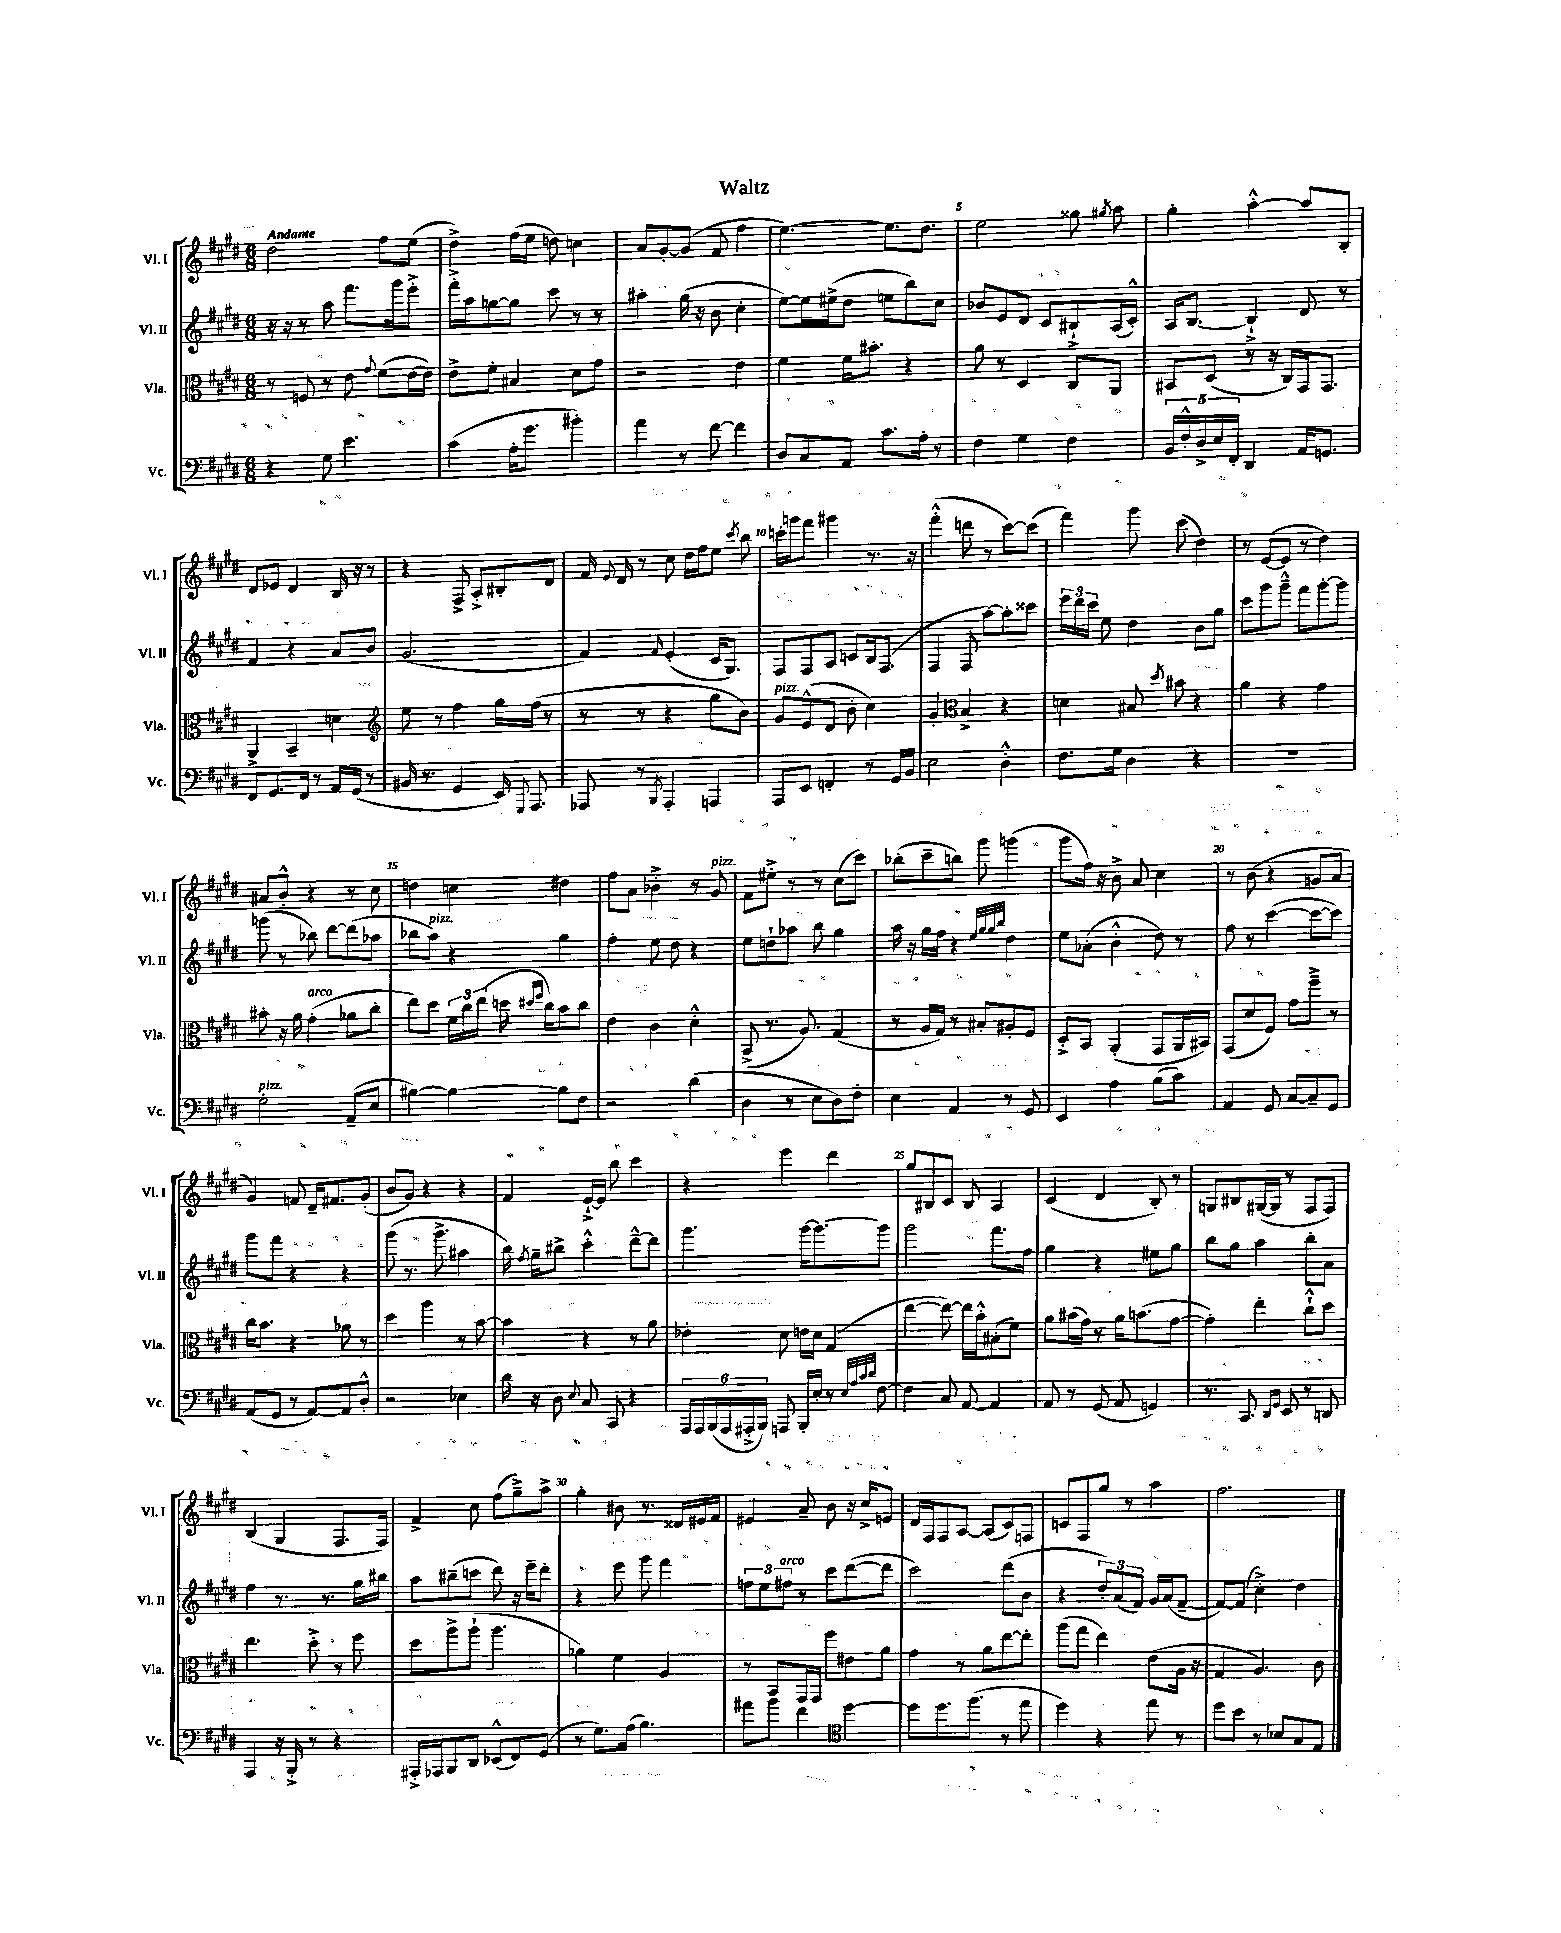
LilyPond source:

\header { title = "Waltz" }
<<
\new StaffGroup <<
\new Staff = "s0" \with { instrumentName = "Vl. I" shortInstrumentName = "Vl. I" } {
    \clef treble \key e \major \numericTimeSignature \time 6/8 \tempo "Andante"
    \autoBeamOff dis''2 fis''8[ e''8]( |
    dis''4->) fis''16[( e''16] d''8) c''4 |
    a'8[ gis'8~-. gis'8]( fis'8 fis''4 |
    e''4.~) e''8.[ dis''8.] |
    e''2 gisis''8 \acciaccatura { gis''8 } a''8 |
    gis''4-. a''4~-.-^ a''8[ b8]-. |
    dis'8[ ees'8] dis'4 b16 r16 r8 |
    r4 fis8-> a8[-.-> bis8-. dis'8] |
    fis'16 \appoggiatura { e'8 } dis'16 r8 cis''8 dis''16[ fis''16 e''8] \acciaccatura { cis'''8 } b''8 |
    c'''16[-. g'''16 fis'''8] gis'''4 r8. r16 |
    fis'''4-.-^( d'''8 r8 cis'''8[~) cis'''8]( |
    fis'''4) gis'''8 cis'''8( dis''4) |
    r8 e'8[~( e'8] r8 dis''4) |
    ais'8[ b'8]-.-^ r4 r8 cis''8 |
    d''4 c''4 dis''4 |
    fis''8[ a'8] bes'4-.-> r8 gis'8^\markup { \italic "pizz." } |
    fis'8[ eis''8]-.-> r8 r8 cis''8[( cis'''8]) |
    bes''8[-.( cis'''8-- b''8]) gis'''8 g'''4( |
    gis'''8[ fis''16]) r16 b'8-> a'8 cis''4 |
    r8 b'8( r4 g'8[ a'8] |
    gis'4) f'8 dis'16[-- fis'8. gis'8]-.( |
    b'8[ gis'8]) r4 r4 |
    fis'4 e'16[~-!-> e'16] b''8 cis'''4 |
    r4 e'''4 dis'''4 |
    gis''8[ bis8 cis'8] bis8 a4 |
    cis'4( dis'4 b8-.) r8 |
    g8[ bis8 gis16~( gis16] r8 fis8[ fis8]) |
    b4( gis4 fis8.[ fis16]) |
    fis'4-> cis''8 fis''8[( gis''8--->) a''8]-> |
    gis''4-. bis'8 r8. disis'16[ eis'16 fis'16] |
    eis'4 a'8-- b'8 r16 cis''16[-> e'8] |
    dis'16[ fis16 fis8 a8]~ a8[( cis'8) f8] |
    c'8[ fis8 gis''8] r8 a''4 |
    fis''2. \bar "|." |
}
\new Staff = "s1" \with { instrumentName = "Vl. II" shortInstrumentName = "Vl. II" } {
    \clef treble \key e \major \numericTimeSignature \time 6/8
    \autoBeamOff r16 r16 r8 a''8 fis'''8.[ gis'''16 e'''8]-.-> |
    fis'''16[-.-> a''16 g''8~ g''8] cis'''8 r8 r8 |
    ais''4-. gis''16( r16 b'8 cis''4-. |
    e''8[~) e''16 eis''16->( dis''8] e''8[ b''8) cis''8] |
    bes'8[ e'8 dis'8] cis'8[ bis8-!-> a16( cis'16]-.-^) |
    a16[ b8.]~ b4-!-> dis'8 r8 |
    fis'4 r4 a'8[ b'8] |
    gis'2.( |
    fis'4) \grace { fis'16 } e'4-.( cis'16[ gis8.]) |
    fis8[ fis8 a8] c'8[ b16 fis8.]( |
    fis4 fis8 a''8[~) a''8-. cisis'''8] |
    \tuplet 3/2 { e'''16[ dis'''16 cis'''16] } e''8 dis''4 b'8[ gis''8] |
    cis'''8[ gis'''8 gis'''8]---^ fis'''8[ gis'''8~-. gis'''8] |
    g'''8( r8 bes''8) dis'''8[~ dis'''8( aes''8] |
    bes''8[ a''8]^\markup { \italic "pizz." }) r4 gis''4 |
    fis''4-. e''8 dis''8 r4 |
    e''8[ d''8-! aes''8] b''8 gis''4 |
    a''16 r16 gis''16[ fis''16] r4 \grace { e''32[ gis''32 gis''32 b''32] } dis''4 |
    e''8[ aes'8]-.( b'4-.-^ dis''8) r8 |
    fis''8 r8 cis'''4~( cis'''8[~ cis'''8]) |
    gis'''8[ fis'''8] r4 r4 |
    gis'''8( r8. gis'''8.-> ais''4 |
    b''16) \acciaccatura { fis''8 } gis''16[-- bis''8]-> cis'''4-.-^ dis'''8[~---^ dis'''8] |
    gis'''4. gis'''16[~ gis'''8.~ gis'''8] |
    gis'''2 fis'''8.[ fis''16] |
    gis''4 r4 eis''8[ gis''8] |
    b''8[ gis''8] a''4 b''8[-. a'8] |
    fis''4 r8. r8. gis''16[ bis''16] |
    a''8[ bis''8--( c'''8] dis'''8) r16 e'''16[-- dis'''8]-. |
    r4 e'''8 gis'''8 fis'''4 |
    \tuplet 3/2 { f''8[ e''8 fis''8]^\markup { \italic "arco" } } r8 cis'''8[ dis'''8~( dis'''8] |
    cis'''2) dis'''8[( b'8] |
    r4 \tuplet 3/2 { dis''8[-.) a'8( fis'8]) } gis'16[ a'16( fis'8]~-- |
    fis'8[~) fis'8]( cis''4-.->) dis''4 \bar "|." |
}
\new Staff = "s2" \with { instrumentName = "Vla." shortInstrumentName = "Vla." } {
    \clef alto \key e \major \numericTimeSignature \time 6/8
    \autoBeamOff r8 f8 r8 e'8 \appoggiatura { gis'8 } fis'8[( e'16~ e'16]) |
    e'8[-> fis'8]-. bis4 dis'8[ gis'8] |
    r2 e'4 |
    fis'4 fis'16[ bis'8.]-. r4 |
    a'8 r8 dis4 cis8[ a,8] |
    bis,8[ dis8]( r8 r16 cis16[) gis,16 gis,8.] |
    a,4-> b,4-- d'4 |
    \clef treble e''8 r8 fis''4 gis''16[ fis''16]( r8 |
    r8 r8 r4 gis''8[ b'8]) |
    gis'8[^\markup { \italic "pizz." } e'8-^( dis'8] b'8-. cis''4) |
    gis'4-. \clef alto b4-> r4 |
    d'4 bis8 \acciaccatura { dis''8 } bis'8 r4 |
    a'4 r4 gis'4 |
    bis'8-. r16 a'16 gis'4-.^\markup { \italic "arco" }( aes'8[ cis''8]-. |
    e''8[) dis''8] \tuplet 3/2 { fis'16[ cis''16 e''16]( } d''16 \grace { dis''16[ fis''16] } cis''16[) b'8 cis''8] |
    e'4 cis'4 dis'4-.-^ |
    b,8->( r8. a8.) gis4( |
    r8 a16[ gis16]) r8 bis8[-. ais8-. fis8] |
    dis8[-.-> b,8] a,4-.( gis,8[ a,16 bis,16]) |
    gis,8[( dis'8 fis8]) gis'8[ fis''8]---> r8 |
    cis''16[ b'8.] r4 aes'8 r8 |
    dis''4 a''4 r8 b'8~ |
    b'4 r4 r8 a'8 |
    ees'4-. dis'8 e'16[ dis'16] gis4( |
    e''4~ e''8~) e''16[ b'16-.-^ bis8-.( fis'8]) |
    a'8[ bis'16( gis'16]) r8 a'16[ b'8.( gis'8]~ |
    gis'4-.) e''4-. cis''8[-!-^ dis''8] |
    e''4. dis''8-.-> r8 fis''8 |
    dis''8[ a''8-> a''8]-!( a''4. |
    aes'4) fis'4 a4 |
    r8 b,8[ gis,16 gis,16] fis''8[ eis'8 a'8] |
    gis'4 r8 a'8[ e''8~ e''8]-. |
    a''8[( gis''8] e''4) e'8[( a16] r16 |
    gis4 a4.) cis'8 \bar "|." |
}
\new Staff = "s3" \with { instrumentName = "Vc." shortInstrumentName = "Vc." } {
    \clef bass \key e \major \numericTimeSignature \time 6/8
    \autoBeamOff r4 gis8 e'4. |
    cis'4( a16[-. gis'8.] bis'4-.) |
    a'4 r8 fis'8~ fis'4 |
    dis8[ cis8 a,8] cis'8.[ a16]-. r8 |
    fis4 gis4 fis4 |
    \tuplet 5/4 { b,16[ fis16-.-^ dis16-> e16 fis,16]-. } dis,4 a,16[ g,8.] |
    fis,8[ gis,8. fis,16] r8 a,16[ gis,16]( r8 |
    bis,16 r8. gis,4 e,16) \appoggiatura { gis,,8 } a,,8. |
    aes,,8 r8 \acciaccatura { b,,8 } aes,,4-. a,,4 |
    a,,8[ e,8] f,4-. r8 gis,16[ b,16] |
    e2 dis4-.-^ |
    fis8.[ gis16] dis4 r4 |
    R2. |
    gis2-.^\markup { \italic "pizz." } a,8[--( e8] |
    bis4~) bis4~ bis8[ fis8] |
    r2 dis'4( |
    dis4 r8 e8[ dis8) fis8]-. |
    e4 a,4 r8 gis,8 |
    e,4 a4 b8[( cis'8]) |
    a,4 gis,8 cis8[~ cis8-- gis,8] |
    a,8[( gis,8] r8 a,8[~) a,8 dis8]-.-^ |
    r2 ees4 |
    dis'16 r16 dis8 \appoggiatura { e8 } cis8 cis,8 r4 |
    \tuplet 6/4 { a,,16[ a,,16 b,,16( a,,16 ais,,16-.-> b,,16]) } a,,8 b,,16[-. e16]-. r8 \grace { e32[ a32 cis'32 dis'32] } fis8~ |
    fis4 cis8 a,8~ a,4 |
    a,8 r8 gis,8( a,8 g,4) |
    r8. cis,8. \grace { dis,16[ gis,16] } e,8 r8 d,8 |
    a,,4 r16 b,,16-.-> r8 r4 |
    ais,,16[-.-> aes,,16 b,,8 dis,8] ees,8[-^( fis,8) gis,8]( |
    r8 gis8.[) a16]( b4.) |
    ais'8[ b'8] fis'4 \clef tenor dis''4~ |
    dis''8[ dis''8. fis''8.]( r8 e''8 |
    dis''4) r4 e''8 r8 |
    dis''8[ b'8] r8 bes8[ gis8 e8] \bar "|." |
}
>>
>>
\layout { \context { \Score \override BarNumber.break-visibility = ##(#f #t #t) barNumberVisibility = #(every-nth-bar-number-visible 5) } }
